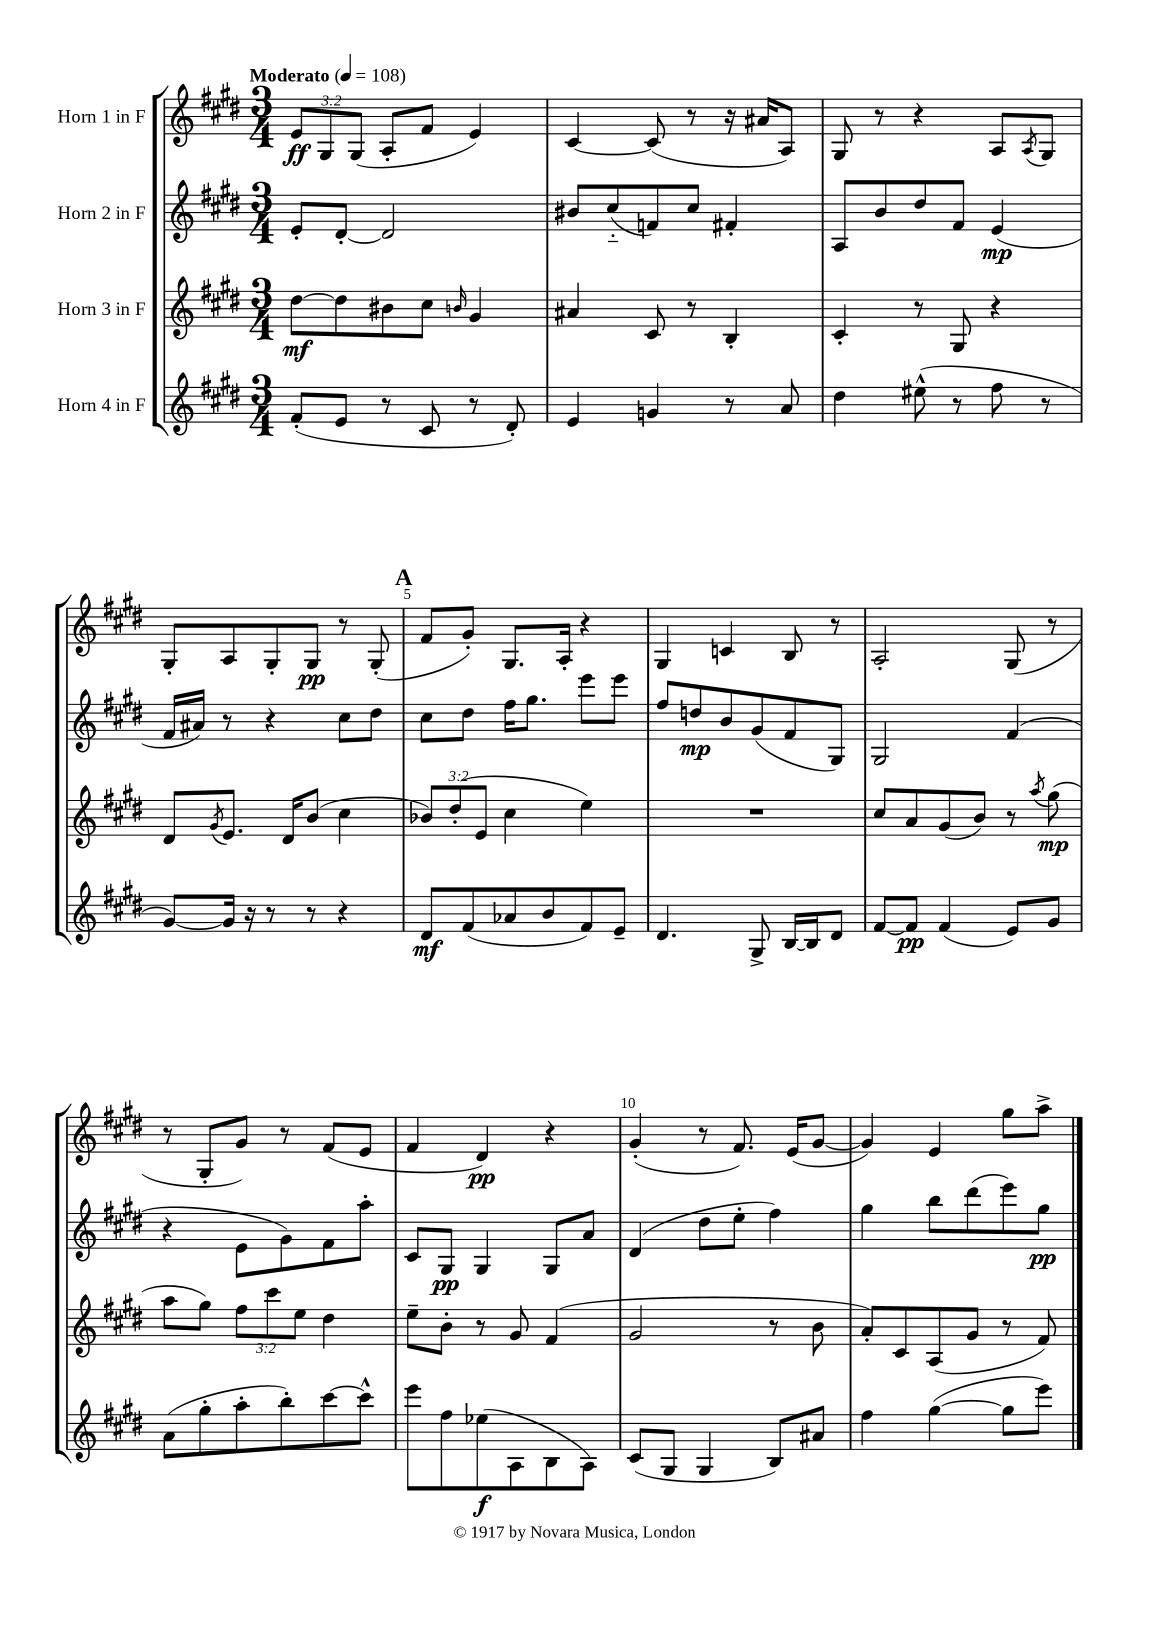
<<
\new StaffGroup <<
\new Staff = "s0" \with { instrumentName = "Horn 1 in F" } {
    \clef treble \key e \major \numericTimeSignature \time 3/4 \override Staff.TupletNumber.text = #tuplet-number::calc-fraction-text \tempo "Moderato" 4 = 108
    \tuplet 3/2 { e'8\ff gis8 gis8( } a8-. fis'8 e'4) |
    cis'4~ cis'8( r8 r16 ais'16 a8) |
    gis8 r8 r4 a8 \acciaccatura { a8 } gis8 |
    gis8-. a8 gis8-. gis8\pp r8 gis8-.( |
    \mark \markup { \bold "A" } fis'8 gis'8-.) gis8. a16-. r4 |
    gis4 c'4 b8 r8 |
    a2-. gis8( r8 |
    r8 gis8-. gis'8) r8 fis'8( e'8 |
    fis'4 dis'4\pp) r4 |
    gis'4-.( r8 fis'8.) e'16( gis'8~ |
    gis'4) e'4 gis''8 a''8-> \bar "|." |
}
\new Staff = "s1" \with { instrumentName = "Horn 2 in F" } {
    \clef treble \key e \major \numericTimeSignature \time 3/4
    e'8-. dis'8~-. dis'2 |
    bis'8 cis''8-_( f'8) cis''8 fis'4-. |
    a8 b'8 dis''8 fis'8 e'4\mp( |
    fis'16 ais'16) r8 r4 cis''8 dis''8 |
    \mark \markup { \bold "A" } cis''8 dis''8 fis''16 gis''8. e'''8 e'''8 |
    fis''8 d''8\mp b'8 gis'8( fis'8 gis8) |
    gis2 fis'4( |
    r4 e'8 gis'8) fis'8 a''8-. |
    cis'8 gis8\pp gis4 gis8 a'8 |
    dis'4( dis''8 e''8-. fis''4) |
    gis''4 b''8 dis'''8( e'''8) gis''8\pp \bar "|." |
}
\new Staff = "s2" \with { instrumentName = "Horn 3 in F" } {
    \clef treble \key e \major \numericTimeSignature \time 3/4 \override Staff.TupletNumber.text = #tuplet-number::calc-fraction-text
    dis''8~\mf dis''8 bis'8 cis''8 \grace { b'16 } gis'4 |
    ais'4 cis'8 r8 b4-. |
    cis'4-. r8 gis8 r4 |
    dis'8 \acciaccatura { gis'8 } e'8. dis'16 b'8( cis''4 |
    \mark \markup { \bold "A" } \tuplet 3/2 { bes'8) dis''8-.( e'8 } cis''4 e''4) |
    R2. |
    cis''8 a'8 gis'8( b'8) r8 \acciaccatura { a''8 } gis''8\mp( |
    a''8 gis''8) \tuplet 3/2 { fis''8 cis'''8 e''8 } dis''4 |
    e''8-- b'8-. r8 gis'8 fis'4( |
    gis'2 r8 b'8 |
    a'8-.) cis'8 a8( gis'8 r8 fis'8) \bar "|." |
}
\new Staff = "s3" \with { instrumentName = "Horn 4 in F" } {
    \clef treble \key e \major \numericTimeSignature \time 3/4
    fis'8-.( e'8 r8 cis'8 r8 dis'8-.) |
    e'4 g'4 r8 a'8 |
    dis''4 eis''8-^( r8 fis''8 r8 |
    gis'8~) gis'16 r16 r8 r8 r4 |
    \mark \markup { \bold "A" } dis'8\mf fis'8( aes'8 b'8 fis'8) e'8-- |
    dis'4. gis8-> b16~ b16 dis'8 |
    fis'8~ fis'8\pp fis'4( e'8) gis'8 |
    a'8( gis''8-. a''8-. b''8-.) cis'''8~ cis'''8-^ |
    e'''8 fis''8 ees''8\f( a8 b8 a8) |
    cis'8( gis8 gis4 b8) ais'8 |
    fis''4 gis''4~( gis''8 e'''8) \bar "|." |
}
>>
>>
\layout { \context { \Score \override BarNumber.break-visibility = ##(#f #t #t) barNumberVisibility = #(every-nth-bar-number-visible 5) } }
